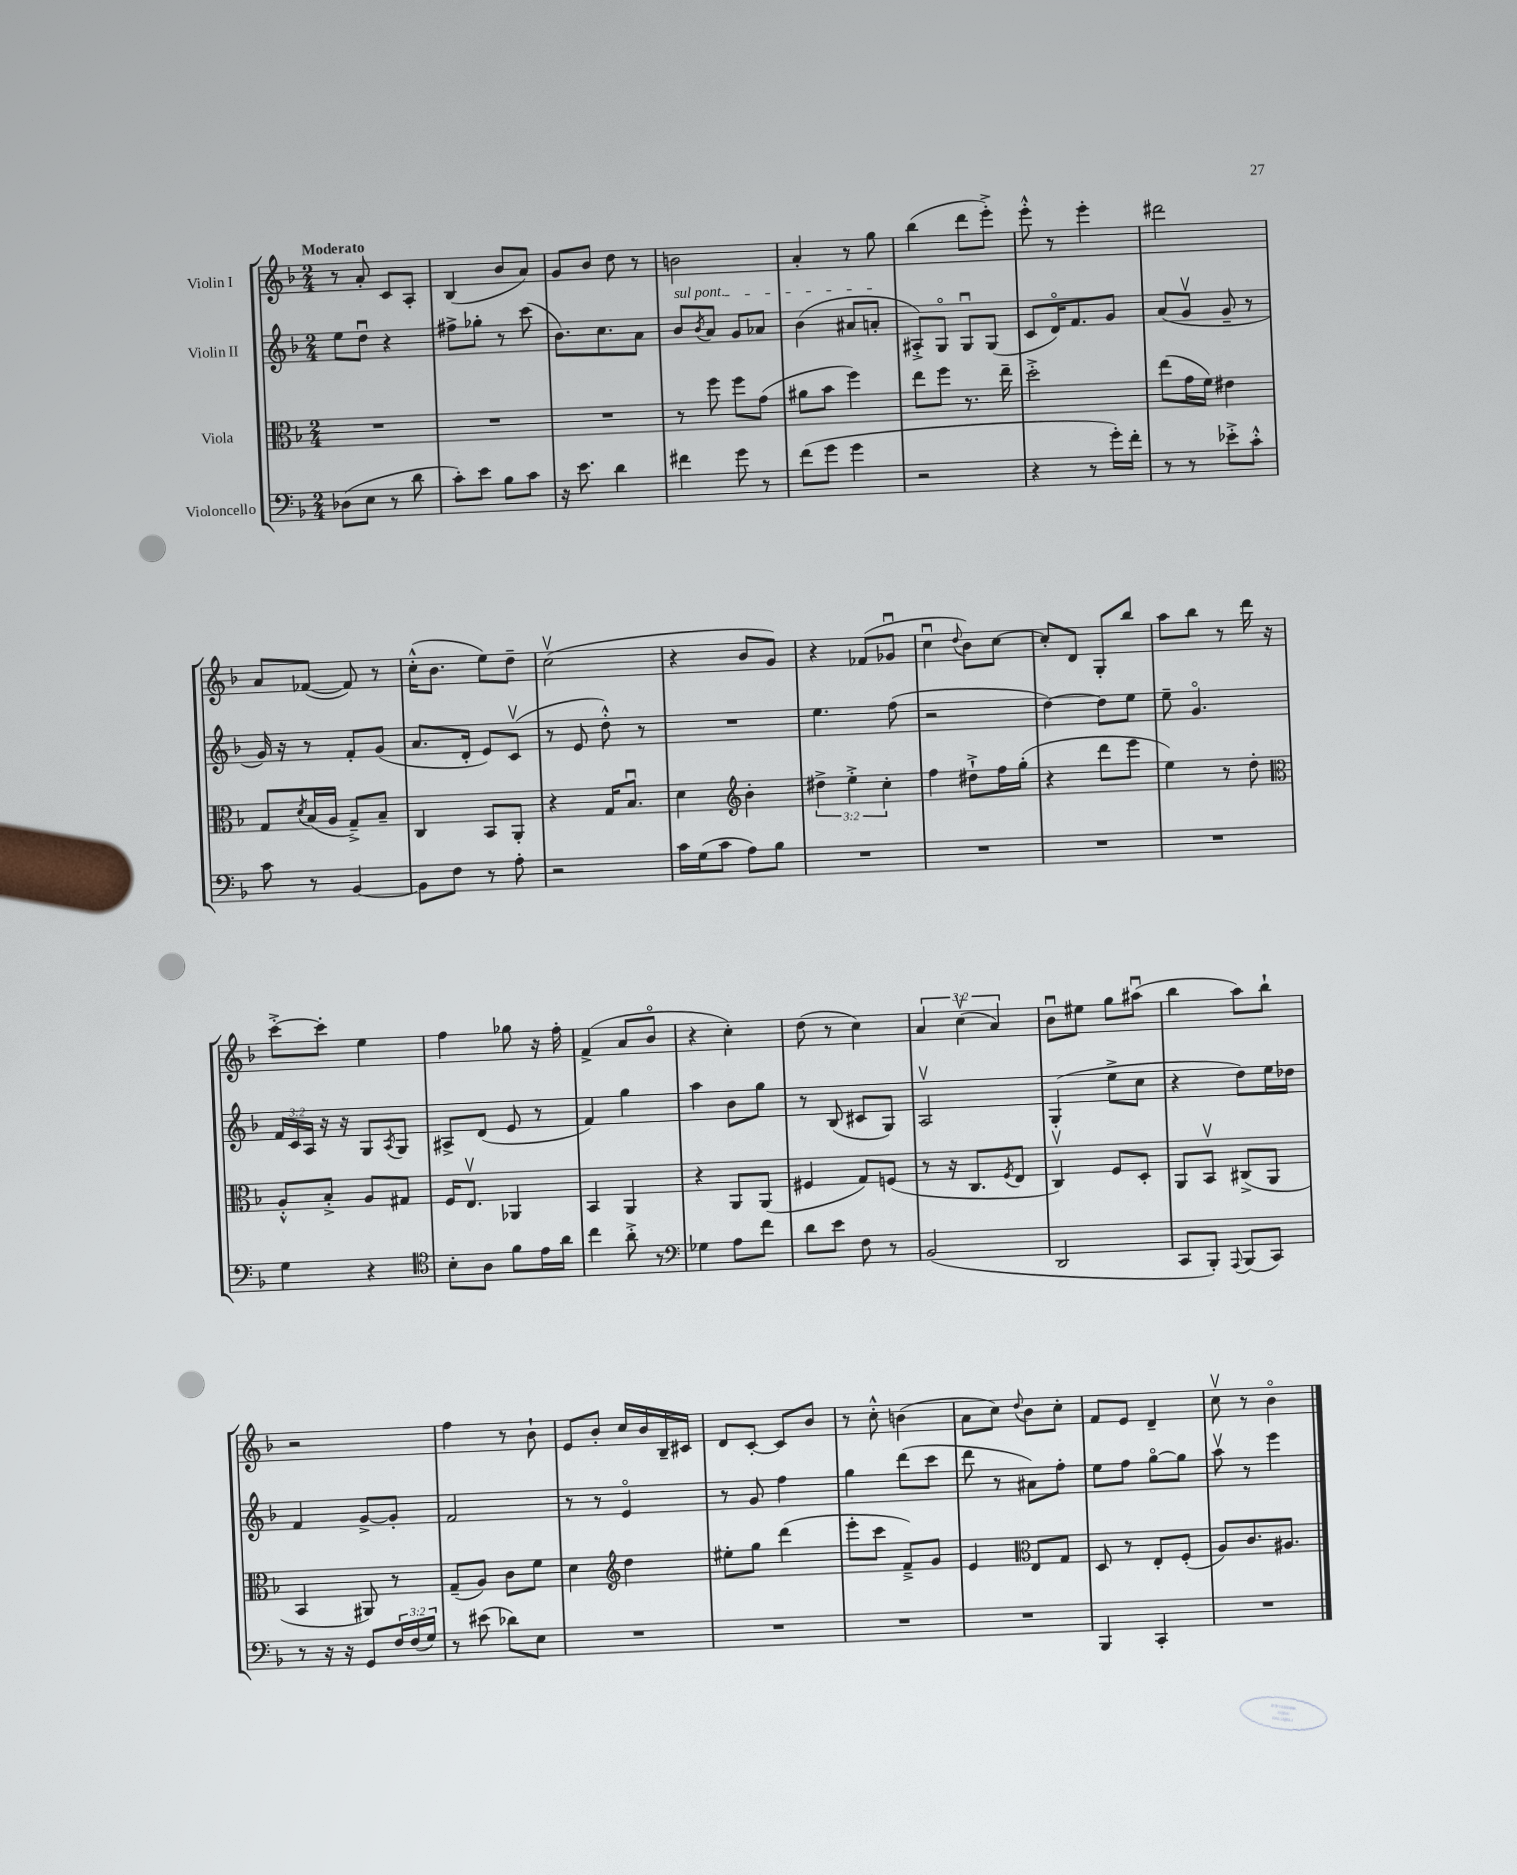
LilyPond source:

<<
\new StaffGroup <<
\new Staff = "s0" \with { instrumentName = "Violin I" } {
    \clef treble \key f \major \numericTimeSignature \time 2/4 \override Staff.TupletNumber.text = #tuplet-number::calc-fraction-text \tempo "Moderato"
    r8 a'8-. c'8 a8-. |
    bes4( bes'8 a'8) |
    g'8 bes'8 d''8 r8 |
    b'2 |
    a'4-. r8 g''8 |
    bes''4( d'''8 e'''8-.->) |
    e'''8-.-^ r8 e'''4-. |
    dis'''2 |
    a'8 fes'8~( fes'8) r8 |
    c''16-.-^( bes'8. e''8) d''8-- |
    c''2\upbow( |
    r4 bes'8 g'8) |
    r4 fes'8( ges'8\downbow |
    c''4\downbow \appoggiatura { d''8 } bes'8) c''8~ |
    c''8-. d'8 g8-. bes''8 |
    a''8 bes''8 r8 d'''16 r16 |
    c'''8~-.-> c'''8-. e''4 |
    f''4 ges''8 r16 f''16-. |
    f'4->( a'8 bes'8\flageolet |
    r4 c''4-.) |
    d''8( r8 c''4) |
    \tuplet 3/2 { a'4 c''4\upbow( a'4) } |
    bes'8\downbow eis''8 g''8 ais''8\downbow( |
    bes''4 a''8) bes''8-! |
    r2 |
    f''4 r8 bes'8-! |
    e'8 bes'8-. c''16 bes'16 bes16-- cis'16 |
    d'8 c'8~-. c'8 bes'8 |
    r8 c''8-.-^ b'4( |
    a'8 c''8) \appoggiatura { d''8 } bes'8 c''8-. |
    f'8 e'8 d'4-- |
    c''8\upbow r8 bes'4\flageolet \bar "|." |
}
\new Staff = "s1" \with { instrumentName = "Violin II" } {
    \clef treble \key f \major \numericTimeSignature \time 2/4 \override Staff.TupletNumber.text = #tuplet-number::calc-fraction-text
    e''8 d''8\downbow r4 |
    fis''8-> ges''8-. r8 c'''8( |
    bes'8.) c''8. a'8 |
    \once \override TextSpanner.bound-details.left.text = \markup { \italic "sul pont." } bes'8\startTextSpan \acciaccatura { bes'8 } a'8 g'8 aes'8 |
    bes'4( ais'8 a'8-.\stopTextSpan |
    ais8-.->) g8\flageolet g8\downbow g8( |
    c'8 d'16\flageolet) f'8. g'8 |
    a'8( g'8\upbow g'8-- r8 |
    g'16) r16 r8 f'8-. g'8( |
    a'8. d'16-. e'8) c'8\upbow( |
    r8 e'8 d''8-.-^) r8 |
    R2 |
    e''4. f''8( |
    r2 |
    d''4~) d''8 e''8 |
    e''8-- g'4.\flageolet |
    \tuplet 3/2 { f'16 c'16 a16 } r16 r16 g8 \acciaccatura { a8 } g8 |
    ais8-> d'8( e'8 r8 |
    f'4) g''4 |
    a''4 bes'8 g''8 |
    r8 bes8( cis'8 g8) |
    a2\upbow |
    g4-.( e''8-> c''8 |
    r4 d''8) e''16 des''16 |
    f'4 g'8~-> g'8-. |
    f'2 |
    r8 r8 e'4\flageolet |
    r8 g'8 f''4 |
    g''4 d'''8( c'''8 |
    d'''8 r8 ais'8) f''8-. |
    e''8 f''8 g''8~\flageolet g''8 |
    a''8\upbow r8 e'''4 \bar "|." |
}
\new Staff = "s2" \with { instrumentName = "Viola" } {
    \clef alto \key f \major \numericTimeSignature \time 2/4 \override Staff.TupletNumber.text = #tuplet-number::calc-fraction-text
    R2 |
    R2 |
    R2 |
    r8 f''8 f''8 g'8( |
    ais'8 bes'8 f''4) |
    e''8 f''8 r8. e''16-- |
    d''2-.-> |
    e''8( g'16 f'16) eis'4 |
    g8 \acciaccatura { d'8 } bes16( a16 g8--->) bes8-- |
    c4 bes,8 a,8-. |
    r4 g16 bes8.\downbow |
    d'4 \clef treble bes'4-. |
    \tuplet 3/2 { dis''4-> e''4-.-> c''4-. } |
    f''4 dis''8-!-> f''16 g''16-.( |
    r4 d'''8 e'''8 |
    e''4) r8 d''8-. |
    \clef alto a8-.-^ bes8-.-> a8 gis8 |
    f16 e8.\upbow aes,4 |
    bes,4 a,4 |
    r4 a,8 a,8( |
    fis4 g8) f8( |
    r8 r16 c8. \acciaccatura { f8 } e8 |
    c4\upbow) f8 d8-. |
    a,8 bes,8\upbow cis8->( a,8 |
    bes,4 ais,8) r8 |
    g8--( a8) c'8 f'8 |
    d'4 \clef treble d''4 |
    eis''8-. g''8 d'''4( |
    e'''8-. c'''8 f'8--->) g'8 |
    e'4 \clef alto e8 g8 |
    d8 r8 e8-. f8-.( |
    a8) c'8. ais8. \bar "|." |
}
\new Staff = "s3" \with { instrumentName = "Violoncello" } {
    \clef bass \key f \major \numericTimeSignature \time 2/4 \override Staff.TupletNumber.text = #tuplet-number::calc-fraction-text
    des8( e8 r8 d'8 |
    c'8-.) e'8 bes8 c'8 |
    r16 e'8. d'4 |
    fis'4 g'8 r8 |
    f'8( g'8 g'4 |
    r2 |
    r4 r8 g'16-.) f'16-. |
    r8 r8 ees'8-.-> c'8-.-^ |
    c'8 r8 bes,4~ |
    bes,8 f8 r8 a8-. |
    r2 |
    c'16 g16( c'8 a8) bes8 |
    R2 |
    R2 |
    R2 |
    R2 |
    g4 r4 |
    \clef tenor bes8-. a8 f'8 e'16 a'16 |
    c''4 a'8-.-> r8 |
    \clef bass ges4 a8 f'8 |
    d'8 e'8 f8 r8 |
    bes,2( |
    d,2 |
    c,8 bes,,8-.) \appoggiatura { a,,8 } bes,,8( c,8) |
    r8 r16 r16 g,8 \tuplet 3/2 { f16 f16( g16) } |
    r8 eis'8( des'8) e8 |
    R2 |
    R2 |
    R2 |
    R2 |
    bes,,4 c,4-. |
    R2 \bar "|." |
}
>>
>>
\layout { \context { \Score \remove "Bar_number_engraver" } }
